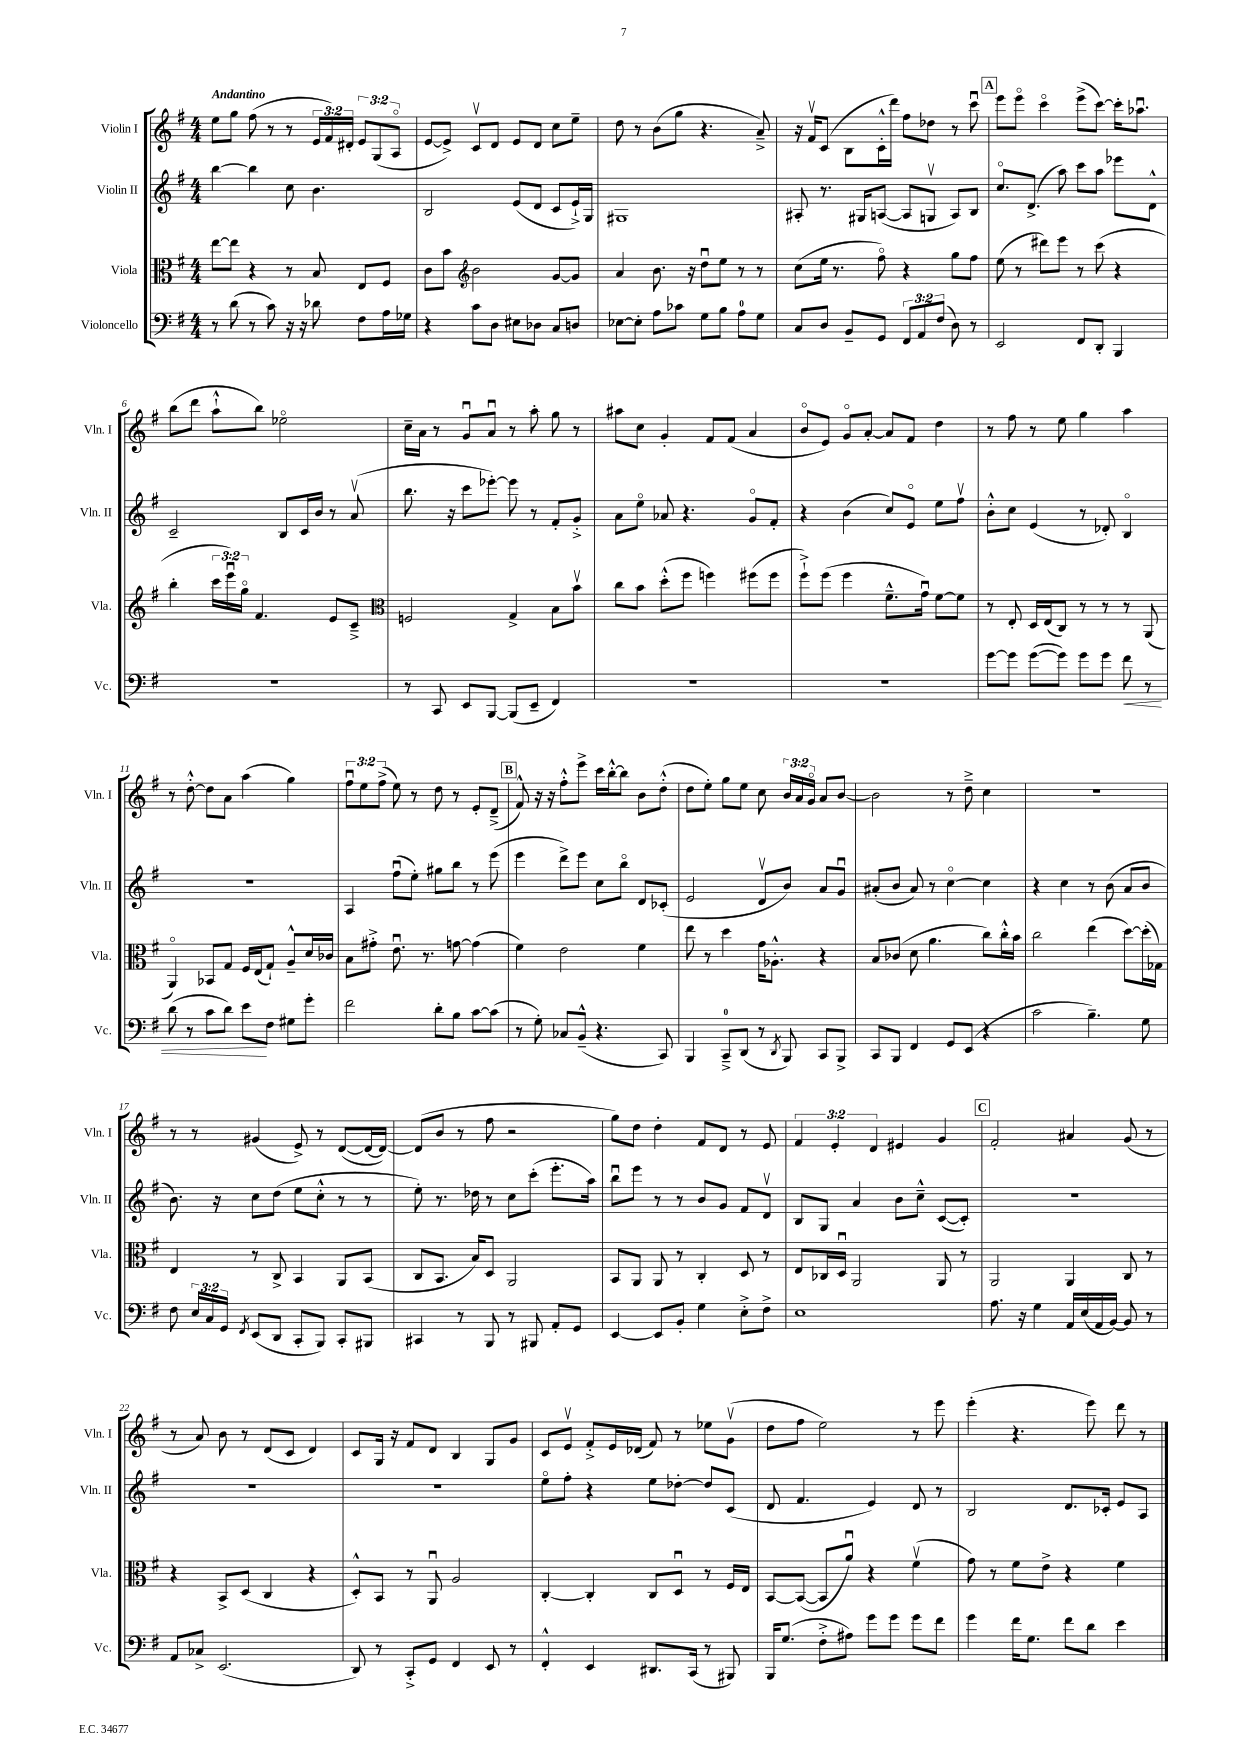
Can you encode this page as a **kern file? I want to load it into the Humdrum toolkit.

**kern	**kern	**kern	**kern
*staff4	*staff3	*staff2	*staff1
*clefF4	*clefC3	*clefG2	*clefG2
*k[f#]	*k[f#]	*k[f#]	*k[f#]
*M4/4	*M4/4	*M4/4	*M4/4
8r	[8ee	[4bb	8ee
(8d	8ee]	.	8gg
8r	4r	4bb]	(8ff#
8c)	.	.	8r
16r	8r	8cc	8r
16r	.	.	.
8d-	8B	4.b	24e
.	.	.	24f#)
.	.	.	24d#'
8F#	8E	.	12e
.	.	.	(12G
16A	8F#	.	.
.	.	.	12Ao
16G-	.	.	.
=	=	=	=
4r	8c	2B	[8e
.	8b	.	8e^])
*	*clefG2	*	*
8c	2b	.	8cv
8D	.	.	8d
8E#	.	(8e	8e
8D-	.	8d	8d
8C	[8g	8c	8cc
8D	8g]	16e`^)	8ee~
.	.	16G	.
=	=	=	=
[8E-	4a	1G#	8dd
8E-']	.	.	8r
8A	8.b	.	(8b
8c-	.	.	8gg
.	16r	.	.
8G	8ddu	.	4.r
8B	8ee	.	.
8A	8r	.	.
8G	8r	.	8a~^)
=	=	=	=
8C	(8cc	8A#'	16r
.	.	.	16f#v
8D	16ee	8.r	(8c
.	8.r	.	.
8BB~	.	.	8B
.	.	16G#	.
8GG	8ff#o)	([8A	16c'^^
.	.	.	16ddd)
12FF#	4r	8A]	8ff#
12AA	.	.	.
.	.	8Gv	8dd-
(12F#	.	.	.
8D)	8gg	8A)	8r
8r	8ff#	8B	8cccu
=	=	=	=
2EE	(8ee	8.cco	8eee
.	8r	.	8eeeo
.	.	(8.d^	.
.	8ddd#)	.	4ccco
.	8eee	8aa)	.
8FF#	8r	8ccc	(8eee^
8DD'	(8ccc	8aa	[8ccc)
4BBB	4r	8eee-	16ccc']
.	.	.	8.aa-u
.	.	8d^^	.
=	=	=	=
1r	4bb'	2c~	(8bb
.	.	.	8ddd
.	24ccc	.	8aa`^^
.	24eeeu)	.	.
.	24ggo	.	.
.	4.f#	.	8bb)
.	.	8B	2ee-o
.	.	16c	.
.	.	16b	.
.	8e	8r	.
.	8c~^	(8av	.
=	=	=	=
*	*clefC3	*	*
8r	2F	8.bb	16cc~
.	.	.	16a
8CC	.	.	8r
.	.	16r	.
8EE	.	8ccc	8gu
[8BBB	.	[8eee-')	8au
(8BBB]	4G^	8eee-]	8r
8EE~	.	8r	8aa'
4FF#)	8B	8f#'	8gg
.	8bv	8g'^	8r
=	=	=	=
1r	8cc	8a	8aa#
.	8b	8eeo	8cc
.	(8dd'^^	8a-	4g'
.	8ff#	4.r	.
.	4ff)	.	8f#
.	.	.	(8f#
.	(8ff#	8go	4a
.	8ff#	8f#'	.
=	=	=	=
1r	8ff#`^)	4r	8bo
.	(8ff#	.	8e)
.	4ff#	(4b	8go
.	.	.	[8a'
.	8.f#~^^	8cc)	8a]
.	.	8eo	8f#
.	16gu)	.	.
.	[8f#	8ee	4dd
.	8f#]	8ff#v	.
=	=	=	=
[8g	8r	8b'^^	8r
8g]	8E'	8cc	8ff#
([8g	16D	(4e	8r
.	(16E	.	.
8g])	8C)	.	8ee
8g	8r	8r	4gg
8g	8r	8d-')	.
8f#	8r	4Bo	4aa
8r	(8AA	.	.
=	=	=	=
(8d	4AAo)	1r	8r
8r	.	.	[8dd'^^
8c	8BB-	.	8dd]
8d)	8G	.	8a
8e	16F#	.	(4aa
.	(16E	.	.
8F#	8G`)	.	.
8G#	8A~^^	.	4gg)
8g'	16d	.	.
.	16c-	.	.
=	=	=	=
2f#	8B	4A	12ff#u
.	.	.	12ee
.	8g#'^	.	.
.	.	.	(12ff#^
.	8.eu	(8ff#u	8ee)
.	.	8ee')	8r
.	8.r	.	.
8d'	.	8gg#	8dd
8B	[8g	8bb	8r
[8c	(4g]	8r	8e'
(8c]	.	(8eee	(8d~^
=	=	=	=
8r	4f#)	4eee	8f#^^)
8G')	.	.	16r
.	.	.	16r
8C-	2e	8ddd^)	8ff#'^^
(8BB~^^	.	8eee	8eee^
4.r	.	8cc	16ccc
.	.	.	[16bb'^^
.	.	8bbo	8bb]
.	4f#	8d	8b
8CC)	.	(8c-'	(8dd'^^
=	=	=	=
4BBB	8ee	2e	8dd
.	8r	.	8ee')
8CC~^	4dd	.	8gg
(8DD	.	.	8ee
8r	16g	8dv	8cc
.	8.A-'^^	.	.
8qDD	.	.	.
8BBB)	.	8b)	24b
.	.	.	24a
.	.	.	24go
8CC	4r	8a	8a
8BBB^	.	8gu	[8b
=	=	=	=
8CC	8B	(8a#'	2b]
8BBB	(8c-	8b	.
4FF#	8d	8a#)	.
.	4.a	8r	.
8GG	.	[4cco	8r
(8EE	.	.	8dd~^
4r	8cc)	4cc]	4cc
.	16cc'^^	.	.
.	16b	.	.
=	=	=	=
2c	2cc	4r	1r
.	.	4cc	.
4.B~)	(4ee	8r	.
.	.	(8b	.
.	[8dd)	8a	.
8G	(16dd']	8b	.
.	16G-)	.	.
=	=	=	=
8F#	4E	8.b)	8r
24E	.	.	8r
24C	.	.	.
.	.	16r	.
24GG	.	.	.
8qFF#	.	.	.
(8EE	8r	8cc	(4g#
8DD	8C^	(8dd	.
8CC'	4BB	8ee	8e^)
8BBB)	.	8cc'^^	8r
8CC'	8AA	8r	([8d
8BBB#	(8BB	8r	16d_
.	.	.	16d_)
=	=	=	=
4CC#	8C	8ee')	(8d]
.	8.BB	8.r	8b
8r	.	.	8r
.	16B)	16dd-	.
8BBB	8D	8r	8ff#
8r	2AA	8cc	2r
8BBB#	.	(8ccc'	.
8AA'	.	8.eee'	.
8GG	.	.	.
.	.	16aa)	.
=	=	=	=
[4EE	8BB	8bbu	8gg)
.	8AA	8eee	8dd
8EE]	8AA	8r	4dd'
8BB'	8r	8r	.
4G	4C'	8b	8f#
.	.	8g	8d
8E'^	8D	8f#	8r
8F#^	8r	8dv	8e
=	=	=	=
1E	8E	8B	6f#
.	16C-	8G	.
.	.	.	6e'
.	16Du	.	.
.	2AA	4a	.
.	.	.	6d
.	.	8b	4e#
.	.	8cc~^^	.
.	8AA	([8c	4g
.	8r	8c'])	.
=	=	=	=
8.A	2AA	1r	2f#'
16r	.	.	.
4G	.	.	.
16AA	4AA	.	4a#
(16E	.	.	.
16AA	.	.	.
[16BB)	.	.	.
8BB]	8C	.	(8g
8r	8r	.	8r
=	=	=	=
8AA	4r	1r	8r
8C-^	.	.	8a)
(2.EE	8BB^	.	8b
.	(8D	.	8r
.	4C	.	(8d
.	.	.	8c
.	4r	.	4d)
=	=	=	=
8DD)	8D'^^)	1r	8c
8r	8BB	.	16G
.	.	.	16r
8CC'^	8r	.	8f#
8GG	8AAu	.	8d
4FF#	2A	.	4B
8EE	.	.	8G
8r	.	.	8g
=	=	=	=
4FF#'^^	[4C'	8eeo	8c
.	.	8ff#'	8ev
4EE	4C']	4r	8f#'^
.	.	.	16e
.	.	.	(16d-
8.DD#	8C	8ee	8f#)
.	8Du	[8dd-'	8r
(16CC	.	.	.
8r	8r	8dd-]	8ee-
8BBB#)	16F#	(8c	(8gv
.	16E	.	.
=	=	=	=
16BBB	[8BB	8d	8dd
(8.G	.	.	.
.	(8BB_	4.f#	8ff#
8F#'^	8BB]	.	2ee)
8A#)	8au)	.	.
8g	4r	4e)	.
8g	.	.	.
8g	(4f#v	8d	8r
8f#	.	8r	8eee
=	=	=	=
4g	8g)	2B	(4eee'
.	8r	.	.
16f#	8f#	.	4.r
8.G	.	.	.
.	8e^	.	.
8f#	4r	8.d	.
8d	.	.	8eee)
.	.	16c-'	.
4e	4f#	8e	8ddd
.	.	8A	8r
==	==	==	==
*-	*-	*-	*-
